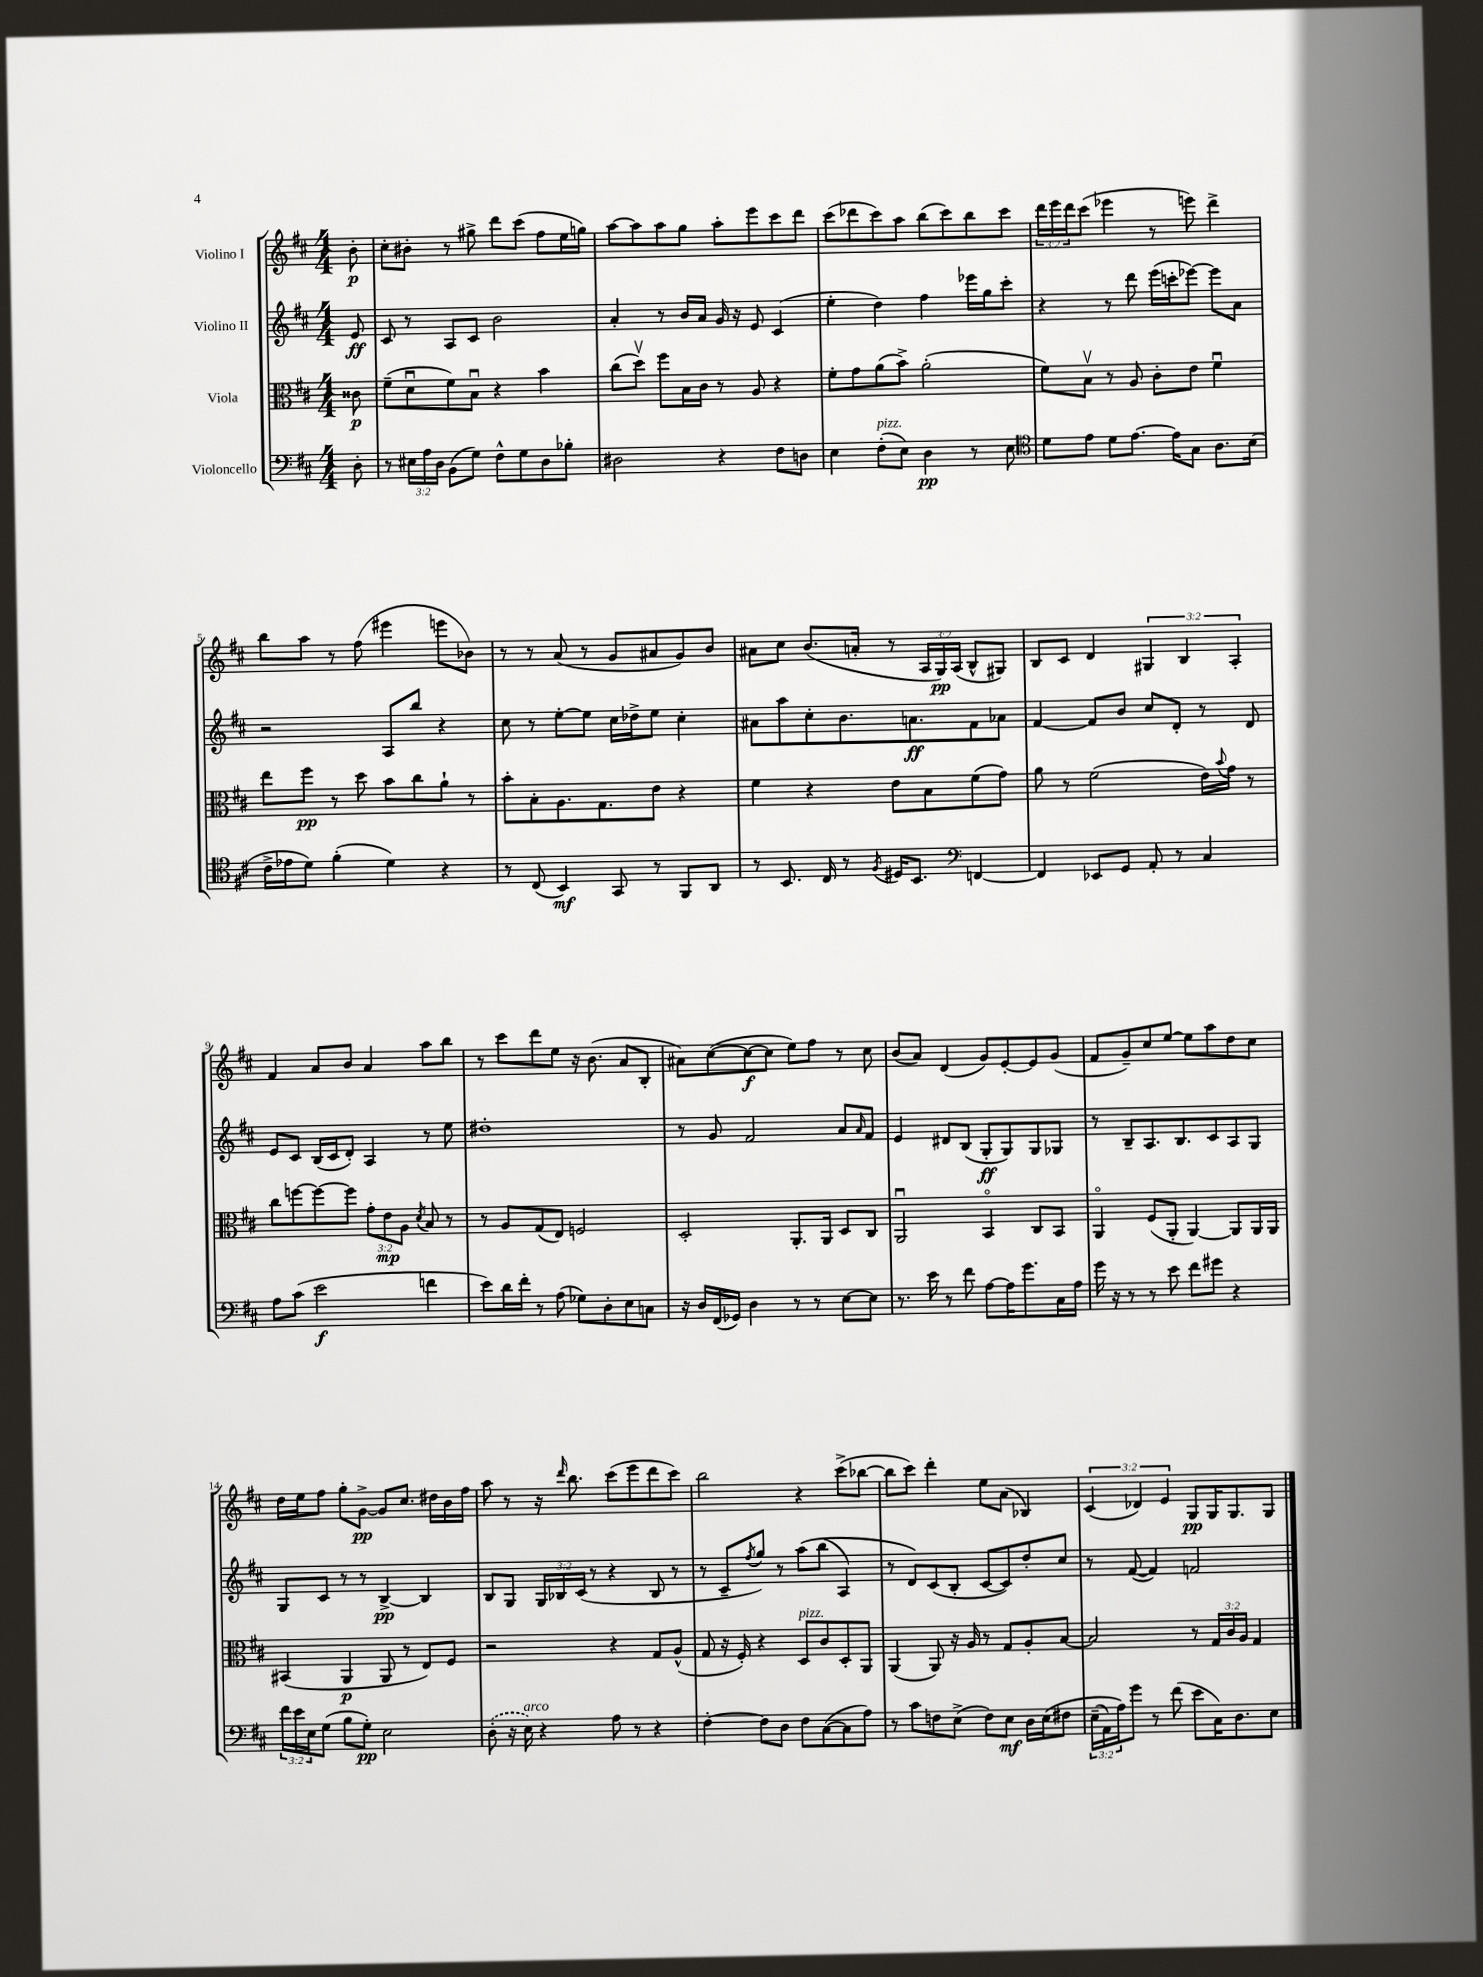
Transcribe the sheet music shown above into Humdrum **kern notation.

**kern	**kern	**kern	**kern
*staff4	*staff3	*staff2	*staff1
*clefF4	*clefC3	*clefG2	*clefG2
*k[f#c#]	*k[f#c#]	*k[f#c#]	*k[f#c#]
*M4/4	*M4/4	*M4/4	*M4/4
8D'	8c##	8e	8b'
=	=	=	=
8r	(8f#~	8c#	8cc#'
24E#	8du	8r	8b#'
24A	.	.	.
24D	.	.	.
(8BB	8f#)	8A	8r
8G)	8Bu	8c#	8gg#^
8F#^^	4r	2b	8ddd
8G	.	.	(8ccc#
8D	4b	.	8ff#
8B-'	.	.	16ee
.	.	.	16gg)
=	=	=	=
2D#	(8cc#	4a'	[8aa
.	8ddv)	.	8aa]
.	8ff#	8r	8aa
.	16B	16b	8gg
.	16c#	16a	.
4r	8r	16g	8aa'
.	.	16r	.
.	8A	8e	8eee
8F#	4r	(4c#	8ccc#
8D	.	.	8ddd
=	=	=	=
4E	8f#'	4ee'	(8ccc#
.	8g	.	8ddd-
(8F#'	(8a	4dd)	8ccc#)
8E)	8b^)	.	8aa
4D	(2a'	4ff#	(8bb
.	.	.	8ccc#)
8r	.	16eee-	8bb
.	.	16gg	.
8E	.	8ccc#'	8ccc#
=	=	=	=
*clefC4	*	*	*
8d	8f#)	4r	24ddd
.	.	.	24eee
.	.	.	24ddd
8e	8Bv	.	(8ccc#
8d	8r	8r	4eee-
[8.e	8A	8ddd	.
.	8c#'	(16eee	8r
16e]	.	16ccc'	.
8G	8e	[8eee-)	8eee)
8.A	4f#u	8eee-]	4ddd^
.	.	8a	.
(16B	.	.	.
=	=	=	=
16c#^	8ee	2r	8bb
16e-	.	.	.
8d)	8ff#	.	8aa
(4f#'	8r	.	8r
.	8dd	.	(8ff#
4d)	8b	8A	4eee#
.	8cc#	8bb	.
4r	8a`	4r	8eee
.	8r	.	8b-)
=	=	=	=
8r	8b'	8cc#	8r
(8C#	8B'	8r	8r
4BB)	8.A	[8ee'	(8a
.	.	8ee]	8r
.	8.G	.	.
8GG	.	16cc#	8g
.	.	16dd-^	.
8r	8e	8ee	8a#
8FF#	4r	4cc#'	8g)
8AA	.	.	8b
=	=	=	=
8r	4f#	8a#	8a#
8.BB	.	8aa	8cc#
.	4r	8cc#'	(8.b
16C#	.	.	.
8r	.	8.b	.
.	.	.	16a'
8qF#	.	.	.
16D#	8e	.	8r
8.BB	.	8.a	.
.	8B	.	24A
.	.	.	24G)
.	.	.	(24A
*clefF4	*	*	*
[4FF	(8f#	8f#	8B^^
.	8g)	8a-	8G#)
=	=	=	=
4FF]	8a	[4f#	8B
.	8r	.	8c#
8EE-	(2f#	8f#]	4d
8GG	.	8b	.
8AA'	.	8cc#	6G#
8r	.	8d'	.
.	.	.	6B
4C#	16e)	8r	.
.	8qqb	.	.
.	16g	.	.
.	.	.	6A'
.	8r	8d	.
=	=	=	=
8A	8cc#	8e	4f#
(8c#	[8ff	8c#	.
2e	8ff_	(16B	8a
.	.	16c#	.
.	8ff]	8d')	8b
.	12g'	4A	4a
.	12e	.	.
.	12A	.	.
.	8qd	.	.
4f	8B	8r	8aa
.	8r	8ee	8bb
=	=	=	=
8e)	8r	1dd#'	8r
16d	8A	.	8ccc#
16f#'	.	.	.
8r	(8G	.	8ddd
(8A	8E)	.	8ee
8G-)	2F	.	16r
.	.	.	(8.b
8D'	.	.	.
8E	.	.	8a
8C	.	.	8B'
=	=	=	=
16r	2D'	8r	8a#)
16D	.	.	.
(16FF#	.	8g	([8cc#
16GG-)	.	.	.
4D	.	2f#	8cc#_
.	.	.	8cc#]
8r	8.AA'	.	8ee)
8r	.	.	8ff#
.	16AA	.	.
[8E	8D	8a	8r
.	.	16qqa	.
8E]	8C#	8f#	8cc#
=	=	=	=
8.r	2AAu	4e	(8b
.	.	.	8a)
16e	.	.	.
8r	.	8d#	(4d
8f#	.	(8B	.
[8A	4BBo	8G'	8g)
16A]	.	8G)	[8e'
8.g	.	.	.
.	8C#	8G	8e]
16C#	8BB	8G-	(8g
16A	.	.	.
=	=	=	=
16g	4AAo	8r	8f#
16r	.	.	.
8r	.	8B~	8g~)
8r	(8F#	8.A	8cc#
8e	8AA'	.	[8ee
.	.	8.B	.
8f#	[4AA)	.	8ee]
8g#	.	8c#	8aa
4r	8AA]	8A	8dd
.	16AA	8G	8cc#
.	16AA	.	.
=	=	=	=
24f#	(4BB#	8G	16dd
24e	.	.	.
.	.	.	16ee
24E	.	.	.
(8G	.	8c#	8ff#
8B	4AA	8r	8gg'
8G')	.	8r	[8g^
2E	8AA	[4B^	8g]
.	8r	.	8.cc#
.	8E)	4B]	.
.	.	.	16dd#
.	8F#	.	16b
.	.	.	16ff#
=	=	=	=
(8D'	2r	8B	8aa
16r	.	8G	8r
16E)	.	.	.
4r	.	24G	16r
.	.	24B-	.
.	.	.	16qqddd
.	.	.	8.bb
.	.	(24c#	.
.	.	8r	.
8A	4r	4r	(8ccc#
8r	.	.	8eee
4r	8G	8B-	8ddd
.	(8A^^	8r	8ccc#)
=	=	=	=
[4F#'	8G	8r	2bb
.	16r	8c#~	.
.	16F#')	.	.
.	.	8qff#	.
8F#]	4r	8gg)	.
8D	.	8r	.
8F#	8D	&(8aa	4r
([8C#	8c#	(8bb	.
8C#]	8D'	4A)	(8ccc#^
8A)	8AA	.	[8bb-
=	=	=	=
8r	(4AA	8r	8bb-]
8c#	.	8d&)	8ccc#)
8F	8AA)	(8c#	4ddd'
(8E^	16r	8B'	.
.	16A	.	.
8F)	8r	[8c#	8ee
8E	8G	8c#])	(8a
16D	8A'	8dd'	4B-)
&(16E	.	.	.
8F#	[8B	8cc#	.
=	=	=	=
(24E~	2B]	8r	(6c#
24AA)	.	.	.
24A&)	.	.	.
8g	.	([8f#	.
.	.	.	6d-)
8r	.	4f#])	.
.	.	.	6e
(8f#	.	.	.
8e	8r	2f	8G
16C#)	24G	.	16G
.	24c#	.	.
8.D	.	.	8.G
.	24A	.	.
.	4G	.	.
8E	.	.	8G
==	==	==	==
*-	*-	*-	*-
